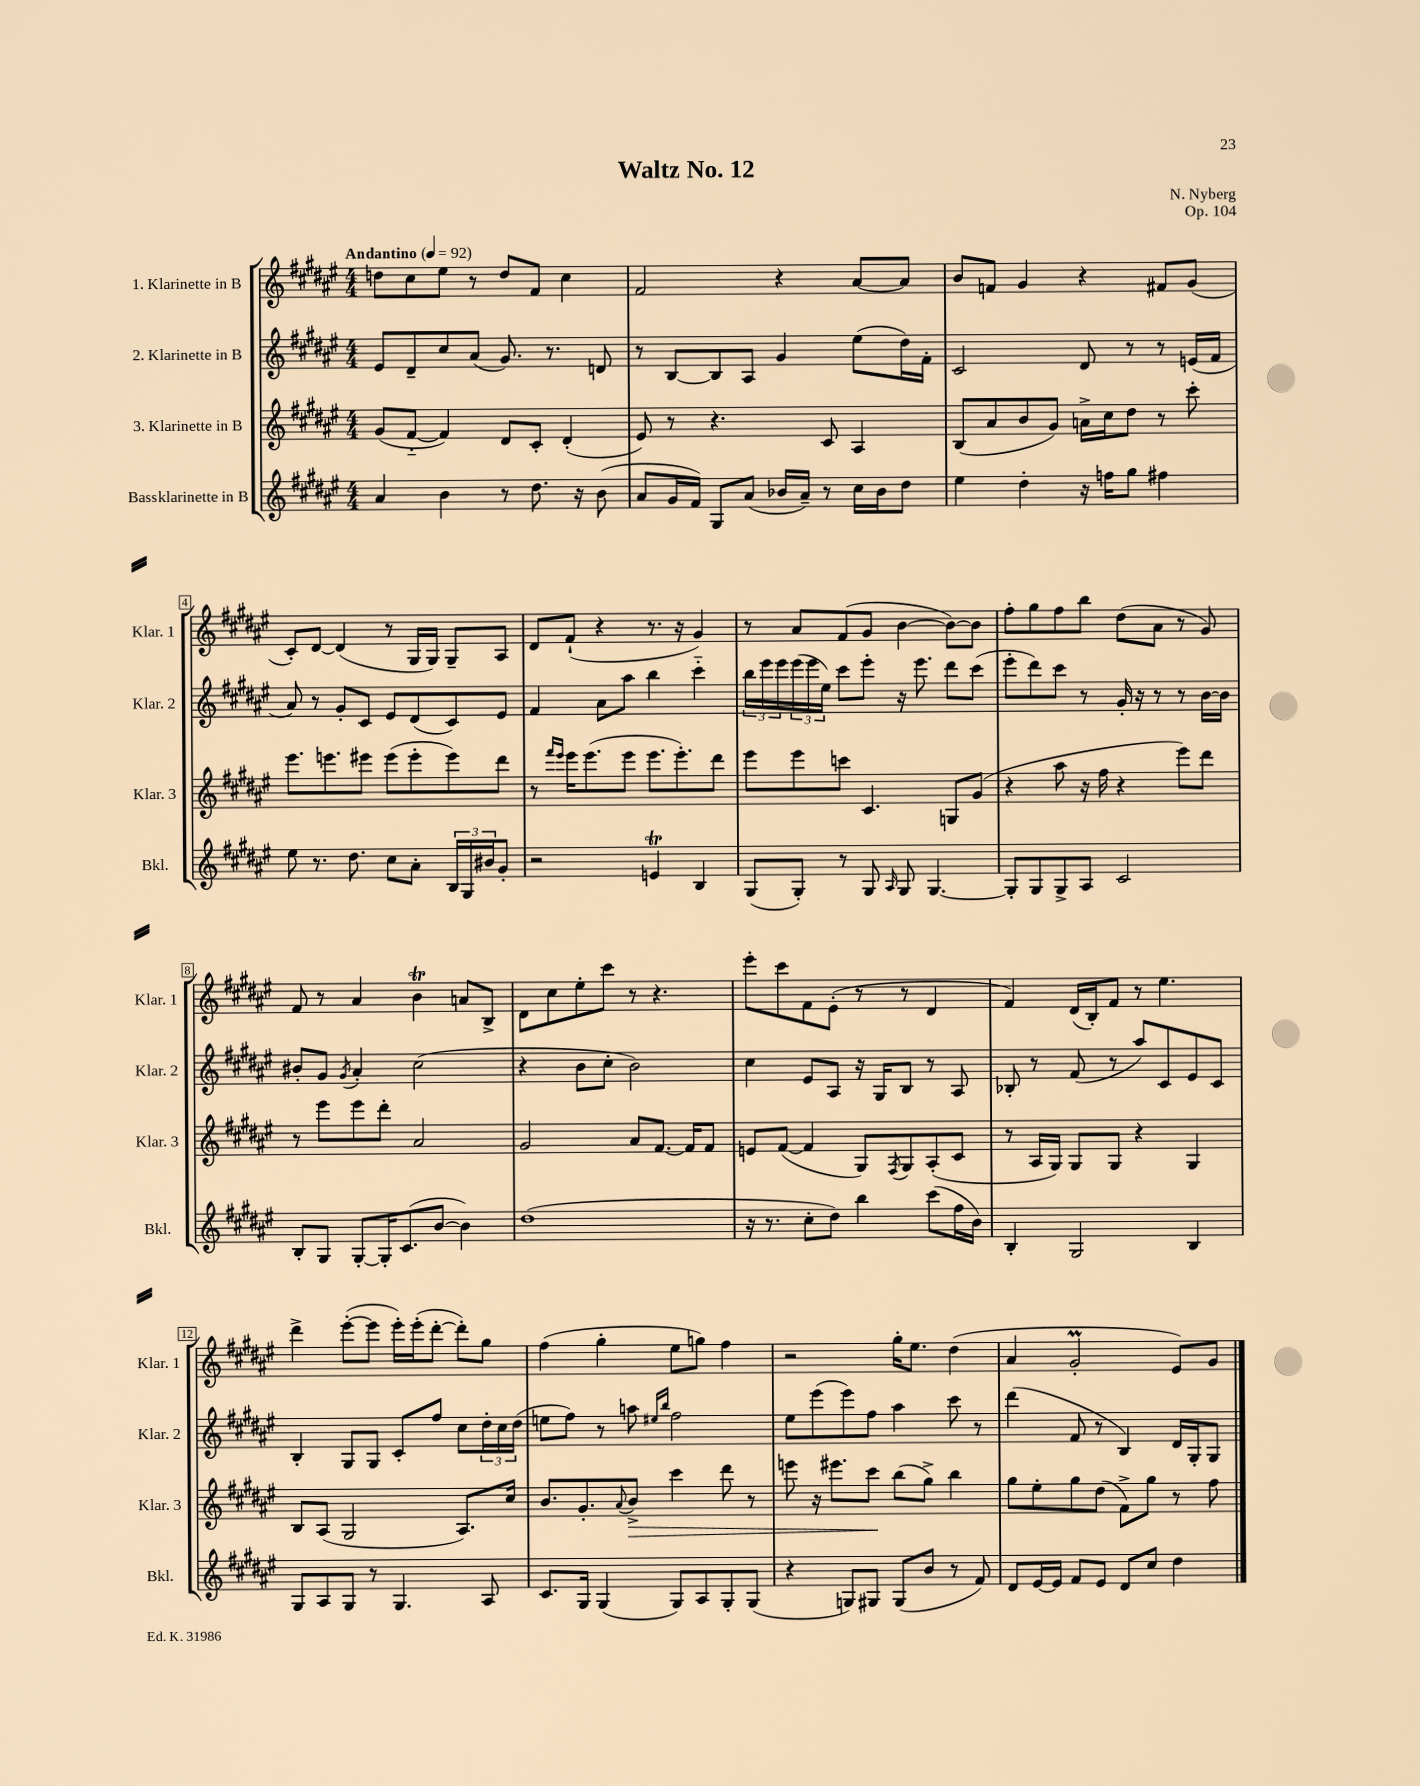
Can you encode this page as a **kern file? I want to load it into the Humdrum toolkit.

**kern	**kern	**kern	**kern
*staff4	*staff3	*staff2	*staff1
*clefG2	*clefG2	*clefG2	*clefG2
*k[f#c#g#d#a#e#]	*k[f#c#g#d#a#e#]	*k[f#c#g#d#a#e#]	*k[f#c#g#d#a#e#]
*M4/4	*M4/4	*M4/4	*M4/4
*MM92	*MM92	*MM92	*MM92
4a#	(8g#	8e#	8dd
.	[8f#'~	8d#~	8cc#
4b	4f#])	8cc#	8ee#
.	.	(8a#	8r
8r	8d#	8.g#)	8dd
8.dd#	8c#'	.	8f#
.	.	8.r	.
.	(4d#'	.	4cc#
16r	.	.	.
(8b	.	8d	.
=	=	=	=
8a#	8e#)	8r	2f#
16g#	8r	[8B	.
16f#)	.	.	.
8G#	4.r	8B]	.
(8a#	.	8A#	.
16b-	.	4g#	4r
16a#~)	.	.	.
8r	8c#	.	.
16cc#	4A#	(8ee#	[8a#
16b-	.	.	.
8dd#	.	16dd#)	8a#]
.	.	16f#'	.
=	=	=	=
4ee#	(8B	2c#	8b
.	8a#	.	8f
4dd#'	8b	.	4g#
.	8g#)	.	.
16r	16a^	8d#	4r
16ff	16cc#	.	.
8gg#	8dd#	8r	.
4ff#	8r	8r	8f#
.	8ccc#'	(16e	(8g#
.	.	16f#	.
=	=	=	=
8ee#	8.eee#	8a#)	8c#')
8.r	.	8r	[8d#
.	8.eee	.	.
.	.	8g#'	(4d#]
8.dd#	.	.	.
.	8eee#	8c#	.
8cc#	(8eee#	8e#	8r
8a#'	8eee#'	(8d#	16G#
.	.	.	16G#)
24B	8eee#)	8c#)	8G#~
24G#	.	.	.
24b#	.	.	.
8g#'	8ddd#	8e#	8A#
=	=	=	=
2r	8r	4f#	8d#
.	16qqfff#	.	.
.	16qqeee#	.	.
.	16eee#	.	(8f#`
.	(8.eee#	.	.
.	.	8a#	4r
.	8eee#	8aa#	.
4e	8.eee#	4bb	8.r
.	8.eee#')	.	16r
4B	.	4ccc#'~	4g#)
.	8ddd#	.	.
=	=	=	=
(8G#	8eee#	24bb	8r
.	.	24eee#	.
.	.	24eee#	.
8G#')	8eee#	(24eee#	8a#
.	.	24eee#	.
.	.	24ee#)	.
8r	8ccc	8ccc#	(8f#
8G#	4.c#	8eee#'	8g#
16qqA#	.	.	.
8G#	.	16r	[4b
.	.	8.eee#	.
[4.G#	.	.	.
.	8G	8ddd#	8b_)
.	(8g#	(8ccc#	8b]
=	=	=	=
8G#']	4r	8eee#'	8ff#'
8G#	.	8ddd#)	8gg#
8G#^	8aa#	8ccc#	8ff#
8A#	16r	8r	8bb
.	16ff#	.	.
2c#	4r	16g#'	(8dd#
.	.	16r	.
.	.	8r	8a#
.	8eee#)	8r	8r
.	8ddd#	[16b	8g#)
.	.	16b]	.
=	=	=	=
8B'	8r	8b#'	8f#
8G#	8eee#	8g#	8r
.	.	8qg#	.
[8G#'	8eee#	4a#'	4a#
16G#']	8ddd#'	.	.
(8.c#	.	.	.
.	2a#	(2cc#	4b
[8b	.	.	.
4b])	.	.	8a
.	.	.	8B^
=	=	=	=
(1dd#	2g#	4r	8d#
.	.	.	8cc#
.	.	8b	8ee#'
.	.	8cc#'	8ccc#
.	8a#	2b)	8r
.	[8.f#	.	4.r
.	16f#]	.	.
.	8f#	.	.
=	=	=	=
16r	8e	4cc#	8eee#'
8.r	.	.	.
.	([8f#	.	8ccc#
8cc#'	4f#]	8e#	8f#
8dd#)	.	8A#	(8e#'
4bb	8G#)	16r	8r
.	.	16G#	.
.	8qF#	.	.
.	8G#	8B	8r
(8ccc#	(8A#'	8r	4d#
16ff#	8c#	8A#	.
16b)	.	.	.
=	=	=	=
4B'	8r	8B-'	4f#)
.	16A#	8r	.
.	16G#)	.	.
2G#	8G#	(8f#	(16d#
.	.	.	16B')
.	8G#	8r	8f#
.	4r	8aa#)	8r
.	.	8c#	4.ee#
4B	4G#	8e#	.
.	.	8c#	.
=	=	=	=
8G#	8B	4B'	4ddd#^
8A#	(8A#	.	.
8G#	2G#	8G#	([8eee#'
8r	.	8G#	8eee#]
4.G#	.	8c#'	16eee#')
.	.	.	(16eee#'
.	.	8ff#	[8ddd#'
.	8.A#)	8cc#	8ddd#'])
8A#	.	24dd#'	8gg#
.	.	24cc#	.
.	16cc#	.	.
.	.	(24dd#	.
=	=	=	=
8.c#	8.b	8ee	(4ff#
.	.	8ff#)	.
16G#	8.g#'	.	.
(4G#	.	8r	4gg#'
.	8qqa#	.	.
.	8b^	8aa	.
.	.	16qqee#	.
.	.	16qqbb	.
8G#)	4ccc#	2ff#	8ee#
8A#	.	.	8gg)
8G#'	8ddd#	.	4ff#
(8G#	8r	.	.
=	=	=	=
4r	8eee	8ee#	2r
.	16r	(8eee#	.
.	8.eee#	.	.
8G)	.	8eee#)	.
8G#	8ccc#	8ff#	.
(8G#	(8bb	4aa#	16gg#'
.	.	.	8.ee#
8b	8gg#^)	.	.
8r	4bb	8ccc#	(4dd#
8f#)	.	8r	.
=	=	=	=
8d#	8gg#	(4ddd#	4a#
[16e#	8ee#'	.	.
16e#]	.	.	.
8f#	8gg#	8f#	2g#'
8e#	(8dd#	8r	.
8d#	8f#^)	4B)	.
8cc#	8gg#	.	.
4dd#	8r	16d#	8e#)
.	.	16G#'	.
.	8ff#	8G#	8g#
==	==	==	==
*-	*-	*-	*-
